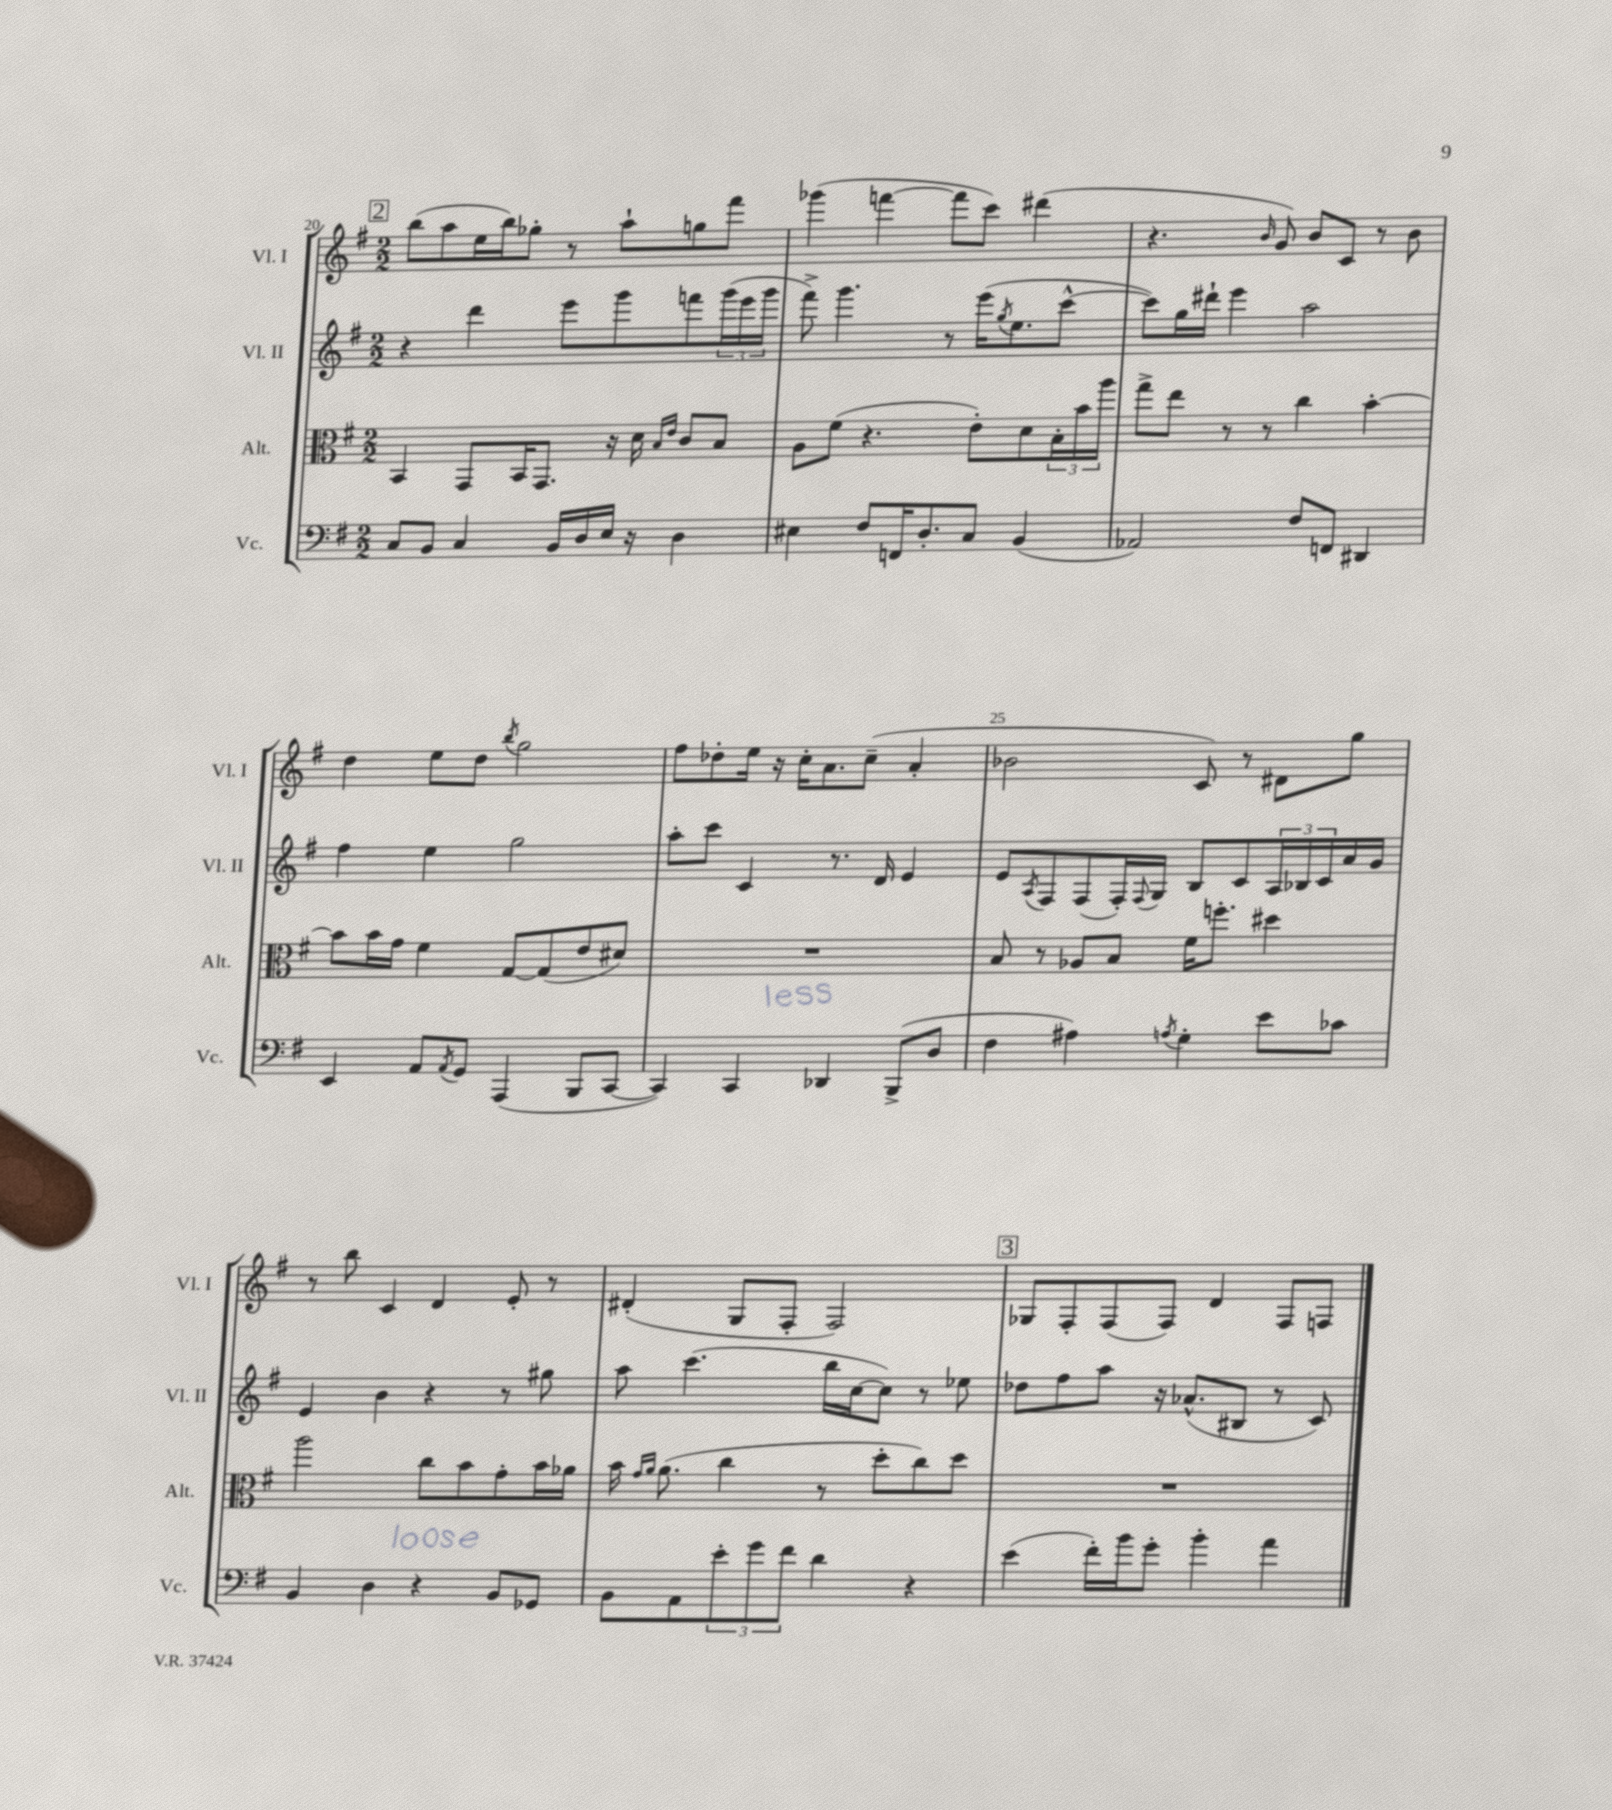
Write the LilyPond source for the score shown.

<<
\new StaffGroup <<
\new Staff = "s0" \with { instrumentName = "Vl. I" shortInstrumentName = "Vl. I" } {
    \clef treble \key g \major \numericTimeSignature \time 2/2
    \mark \markup { \box "2" } b''8( a''8 e''16 b''16) ges''8-. r8 a''8-! g''8 fis'''8 |
    ges'''4( f'''4~ f'''8 c'''8) dis'''4( |
    r4. \grace { b'16 } g'8) b'8 c'8 r8 b'8 |
    d''4 e''8 d''8 \acciaccatura { b''8 } g''2 |
    fis''8 des''8-. e''16 r16 c''16-. a'8. c''8--( a'4-. |
    bes'2 c'8) r8 dis'8 g''8 |
    r8 b''8 c'4 d'4 e'8-. r8 |
    dis'4-.( g8 fis8-. fis2) |
    \mark \markup { \box "3" } ges8 fis8-. fis8( fis8) d'4 fis8 f8 \bar "|." |
}
\new Staff = "s1" \with { instrumentName = "Vl. II" shortInstrumentName = "Vl. II" } {
    \clef treble \key g \major \numericTimeSignature \time 2/2
    \mark \markup { \box "2" } r4 d'''4 e'''8 g'''8 f'''8 \tuplet 3/2 { g'''16( e'''16 g'''16 } |
    fis'''8->) g'''4. r8 e'''16( \acciaccatura { g''8 } e''8. c'''8~-^ |
    c'''8) g''16 dis'''16-! e'''4 a''2 |
    fis''4 e''4 g''2 |
    a''8-. c'''8 c'4 r8. d'16 e'4 |
    e'8 \acciaccatura { a8 } fis8 fis8( fis16-.) \appoggiatura { fis8 } g16 b8 c'8 \tuplet 3/2 { a16 bes16 c'16 } a'16 g'16 |
    e'4 b'4 r4 r8 gis''8 |
    a''8 c'''4.( b''16 c''16~ c''8) r8 ees''8 |
    \mark \markup { \box "3" } des''8 fis''8 a''8 r16 aes'8.-^( bis8 r8 c'8) \bar "|." |
}
\new Staff = "s2" \with { instrumentName = "Alt." shortInstrumentName = "Alt." } {
    \clef alto \key g \major \numericTimeSignature \time 2/2
    \mark \markup { \box "2" } b,4 g,8 b,16 g,8. r16 d'16 \grace { b16 e'16 } c'8 b8 |
    a8 fis'8( r4. e'8-.) d'8 \tuplet 3/2 { b16-. b'16 a''16 } |
    g''8-> e''8 r8 r8 c''4 b'4~-. |
    b'8 b'16 g'16 fis'4 g8~ g8( e'8 dis'8) |
    R1 |
    b8 r8 aes8 b8 fis'16 f''8.-. dis''4 |
    a''2 c''8 b'8 g'8-. b'16 aes'16 |
    b'16 \grace { g'16 a'16 } a'8.( c''4 r8 d''8-. c''8) d''8 |
    \mark \markup { \box "3" } R1 \bar "|." |
}
\new Staff = "s3" \with { instrumentName = "Vc." shortInstrumentName = "Vc." } {
    \clef bass \key g \major \numericTimeSignature \time 2/2
    \mark \markup { \box "2" } c8 b,8 c4 b,16 d16 e16 r16 d4 |
    eis4 fis8 f,16 d8.-. c8 b,4( |
    aes,2) fis8 f,8 dis,4 |
    e,4 a,8 \acciaccatura { a,8 } g,8 a,,4( b,,8 c,8~ |
    c,4) c,4 des,4 b,,8->( d8 |
    fis4 ais4) \acciaccatura { a8 } g4-. e'8 ces'8 |
    b,4 d4 r4 b,8 ges,8 |
    b,8 a,8 \tuplet 3/2 { e'8-. g'8 fis'8 } d'4 r4 |
    \mark \markup { \box "3" } e'4( fis'16-.) b'16 g'8-. b'4-. a'4 \bar "|." |
}
>>
>>
\layout { \context { \Score currentBarNumber = #20 \override BarNumber.break-visibility = ##(#f #t #t) barNumberVisibility = #(every-nth-bar-number-visible 5) } }
